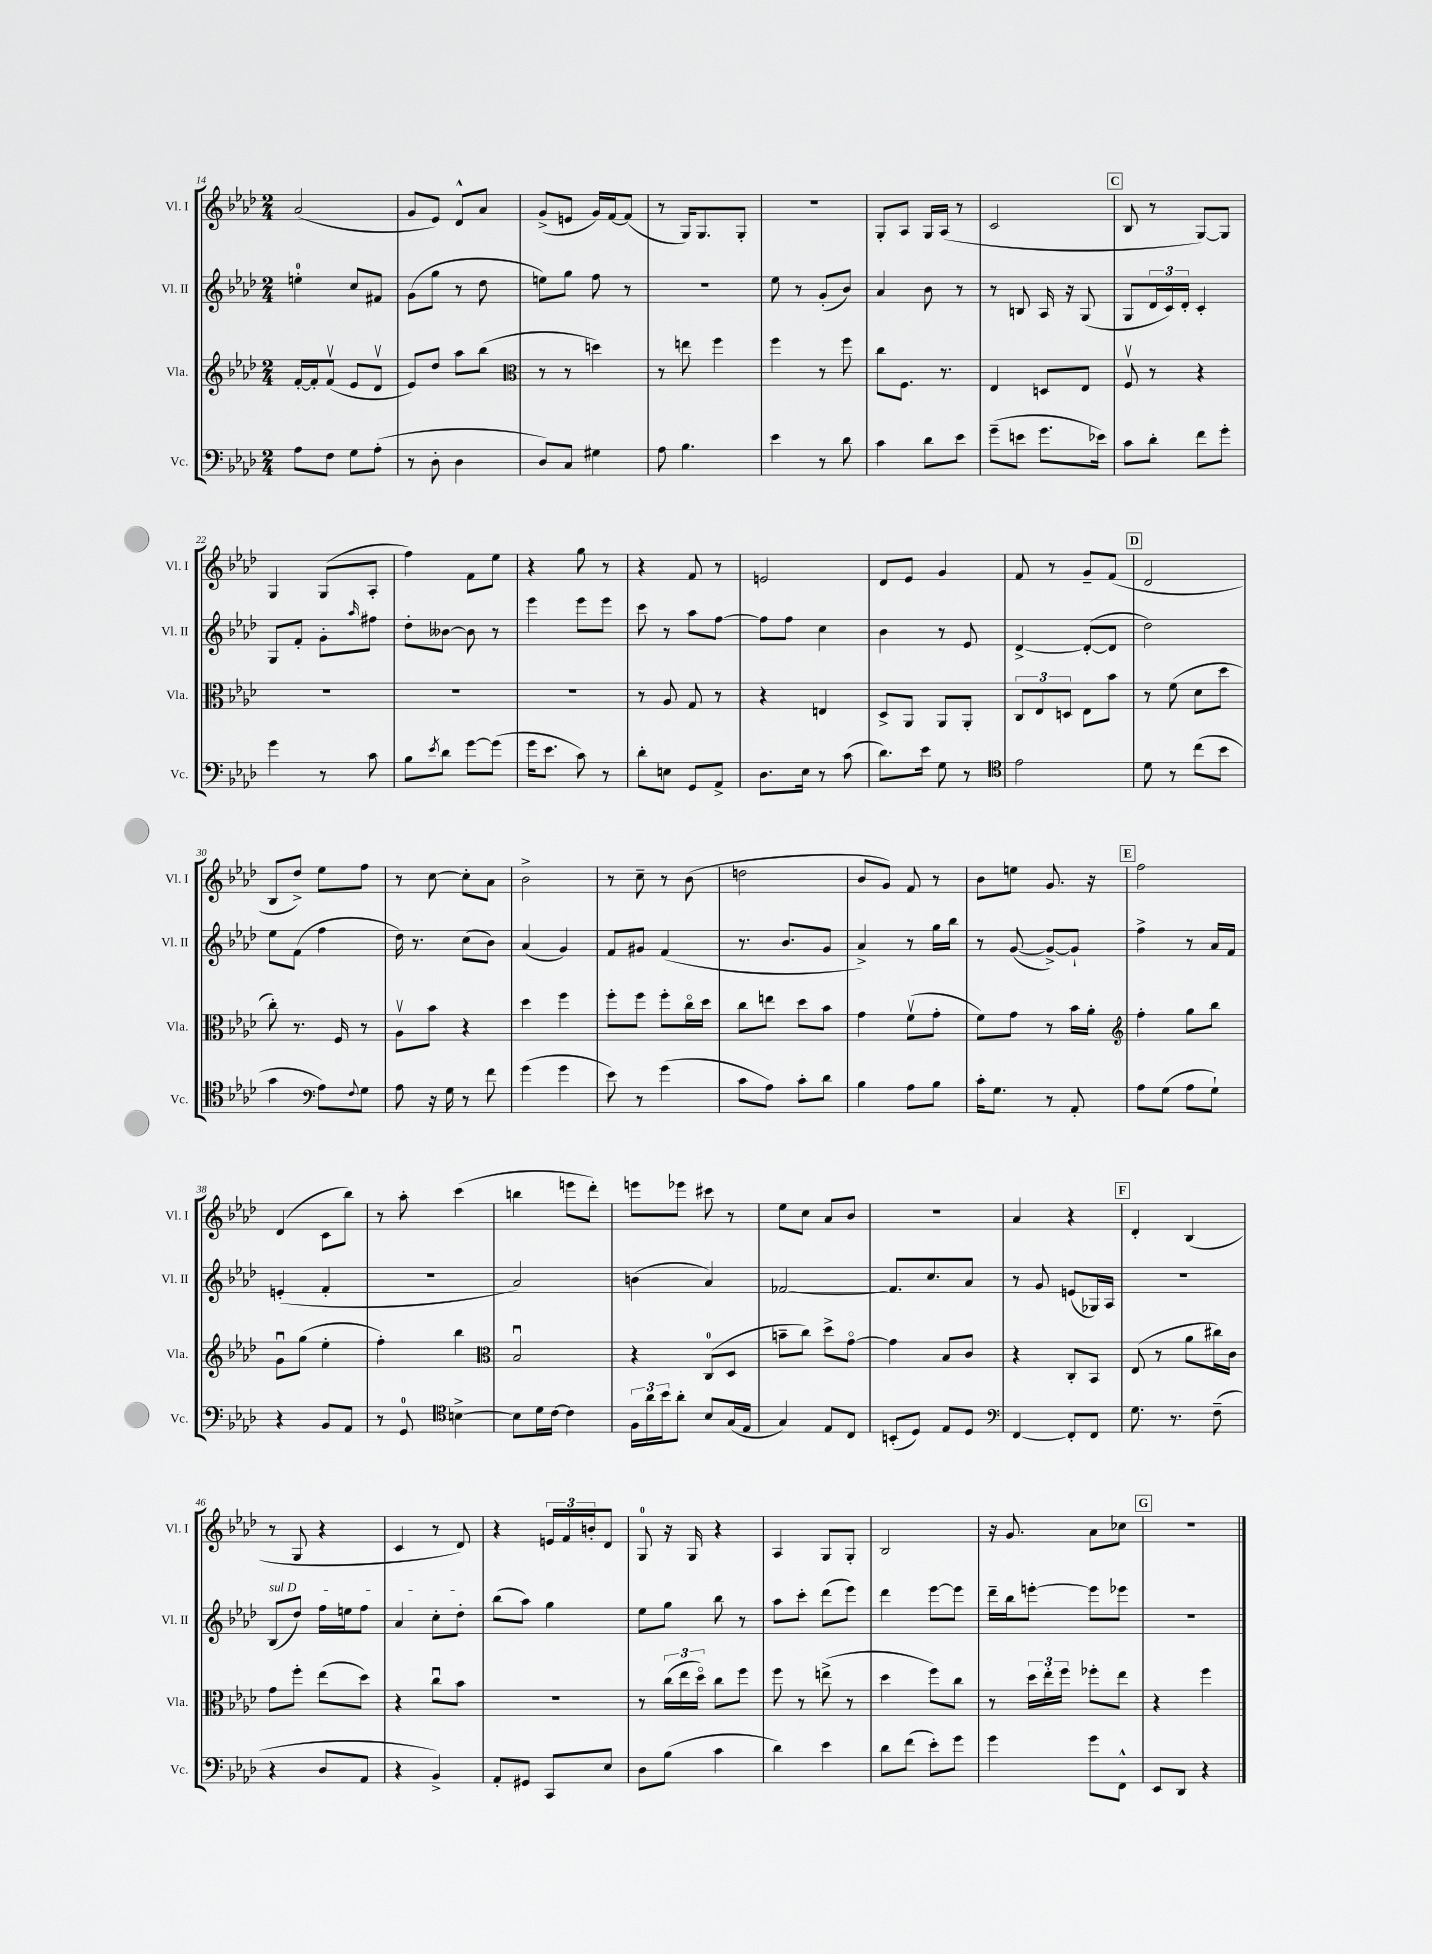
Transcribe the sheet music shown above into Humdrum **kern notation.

**kern	**kern	**kern	**kern
*staff4	*staff3	*staff2	*staff1
*clefF4	*clefG2	*clefG2	*clefG2
*k[b-e-a-d-]	*k[b-e-a-d-]	*k[b-e-a-d-]	*k[b-e-a-d-]
*M2/4	*M2/4	*M2/4	*M2/4
8A-	[16f'	4ee'	(2a-
.	16f']	.	.
8F	(8fv	.	.
8G	8e-	8cc	.
(8A-'	8d-v	8f#	.
=	=	=	=
8r	8e-)	(8g	8g
8D-'	8dd-	8gg	8e-)
4D-	8aa-	8r	8d-^^
.	(8bb-	8dd-	8a-
=	=	=	=
*	*clefC3	*	*
8D-)	8r	8ee)	(8g^
8C	8r	8gg	8e
4G#	4dd)	8ff	16g)
.	.	.	[16f
.	.	8r	(8f]
=	=	=	=
8A-	8r	2r	8r
4.B-	8ee	.	16G)
.	.	.	8.G
.	4ff	.	.
.	.	.	8G'
=	=	=	=
4e-	4ff	8ee-	2r
.	.	8r	.
8r	8r	(8g'	.
8d-	8ff	8b-)	.
=	=	=	=
4c	8cc	4a-	8G'
.	8.F	.	8A-
8d-	.	8b-	16G
.	8.r	.	(16A-
8e-	.	8r	8r
=	=	=	=
(8g~	4E-	8r	2c
8e	.	8B	.
8.g	8D	16A-	.
.	.	16r	.
.	8E-	(8G	.
16e-)	.	.	.
=	=	=	=
8c	8Fv	8G	8B-
8d-'	8r	24d-	8r
.	.	24c)	.
.	.	24d-'	.
8f	4r	4c'	[8G)
8g'	.	.	8G]
=	=	=	=
4g	2r	8G	4G
.	.	8f'	.
8r	.	8g'	(8G
.	.	16qqaa-	.
8c	.	8ff#	8A-'
=	=	=	=
8B-	2r	8dd-'	4ff)
8qe-	.	.	.
8d-	.	[8b--	.
[8g	.	8b--]	8f
(8g]	.	8r	8ee-
=	=	=	=
16g	2r	4eee-	4r
8.e-	.	.	.
8c)	.	8eee-	8gg
8r	.	8eee-	8r
=	=	=	=
8d-'	8r	8ccc	4r
8E	8A-	8r	.
8GG	8G	8aa-	8f
8AA-^	8r	[8ff	8r
=	=	=	=
8.D-	4r	8ff]	2e
.	.	8ff	.
16E-	.	.	.
8r	4E	4cc	.
(8c	.	.	.
=	=	=	=
8.d-)	8D-^	4b-	8d-
.	8AA-	.	8e-
16e-	.	.	.
8G	8AA-	8r	4g
8r	8AA-'	8e-	.
=	=	=	=
*clefC4	*	*	*
2e-	12C	[4d-^	8f
.	12E-	.	.
.	.	.	8r
.	12D	.	.
.	8E-	(8d-'_	8g~
.	8b-	8d-]	(8f
=	=	=	=
8d-	8r	2dd-)	2d-
8r	(8f	.	.
(8cc	8d-	.	.
8b-	8dd-	.	.
=	=	=	=
4g	8cc')	8ee-	8B-
.	8.r	(8f	8dd-^)
*clefF4	*	*	*
8A-)	.	4ff	8ee-
.	16F	.	.
8qqF	.	.	.
8G	8r	.	8ff
=	=	=	=
8A-	8A-v	16dd-)	8r
.	.	8.r	.
16r	8b-	.	[8cc
16G	.	.	.
8r	4r	(8cc	8cc']
8f	.	8b-)	8a-
=	=	=	=
(4g	4dd-	(4a-	2b-^
4g	4ff	4g)	.
=	=	=	=
8e-)	8ff'	8f	8r
8r	8ff	8g#	8cc~
(4g	8ff'	(4f	8r
.	16cco	.	(8b-
.	16dd-	.	.
=	=	=	=
8c	8cc	8.r	2dd
8A-)	8ee	.	.
.	.	8.b-	.
8c'	8dd-	.	.
8d-	8b-	8g	.
=	=	=	=
4B-	4g	4a-^)	8b-
.	.	.	8g)
8A-	(8fv	8r	8f
8B-	8g'	16gg	8r
.	.	16bb-	.
=	=	=	=
16c'	8f)	8r	8b-
8.G	.	.	.
.	8g	([8g	8ee
8r	8r	8g^_)	8.g
8AA-'	16b-	8g`]	.
.	16a-'	.	16r
=	=	=	=
*	*clefG2	*	*
8A-	4ff'	4ff^	2ff
(8G	.	.	.
8A-	8gg	8r	.
8G`)	8bb-	16a-	.
.	.	16f	.
=	=	=	=
4r	8gu	(4e'	(4d-
.	(8gg	.	.
8BB-	4ee-'	4f'	8c
8AA-	.	.	8bb-)
=	=	=	=
8r	4ff')	2r	8r
8GG	.	.	8aa-'
*clefC4	*	*	*
[4B^	4bb-	.	(4ccc
=	=	=	=
*	*clefC3	*	*
8B]	2B-u	2a-)	4bb
16d-	.	.	.
[16c	.	.	.
4c]	.	.	8eee
.	.	.	8ddd-')
=	=	=	=
24F	4r	(4b	8eee
24a-	.	.	.
24b-	.	.	.
8a-'	.	.	8eee-
8B-	(8C	4a-)	8ccc#
(16G	8D-	.	8r
16E-	.	.	.
=	=	=	=
4G)	8b~	[2f-	8ee-
.	8cc)	.	8cc
8E-	8dd-^	.	8a-
8C	[8go	.	8b-
=	=	=	=
(8BB'	4g]	8.f-]	2r
8D-)	.	.	.
.	.	8.cc	.
8E-	8B-	.	.
8D-	8c	8a-	.
=	=	=	=
*clefF4	*	*	*
[4FF	4r	8r	4a-
.	.	8g	.
8FF']	8C'	(8e	4r
8FF	8BB-	16G-)	.
.	.	16A-	.
=	=	=	=
8.G	(8E-	2r	4d-'
.	8r	.	.
8.r	.	.	.
.	8a-	.	(4B-
(8F~	16cc#)	.	.
.	16c	.	.
=	=	=	=
4r	8g	(8B-	8r
.	8ff'	8dd-)	8G
8D-	(8ee-	16ff	4r
.	.	16ee	.
8AA-	8dd-)	8ff	.
=	=	=	=
4r	4r	4a-	4c
4BB-^)	8ccu	8cc'	8r
.	8b-	8dd-'	8d-)
=	=	=	=
8AA-'	2r	(8bb-	4r
8GG#	.	8aa-)	.
8CC	.	4gg	24e
.	.	.	24f
.	.	.	24b'
8E-	.	.	8d-
=	=	=	=
8D-	8r	8ee-	8G
(8B-	(24cc	8gg	16r
.	24ee-	.	.
.	.	.	16G
.	24dd-o)	.	.
4c	8cc	8bb-	4r
.	8ff	8r	.
=	=	=	=
4d-)	8ff	8aa-	4A-
.	8r	8ccc'	.
4e-	(8ee^	(8ddd-	8G
.	8r	8eee-)	8G'
=	=	=	=
8d-	4dd-	4ddd-	2B-
(8f	.	.	.
8e-')	8ff)	[8eee-	.
8g	8cc	8eee-]	.
=	=	=	=
4g	8r	16ddd-~	16r
.	.	16bb-	8.g
.	24dd-	[8eee'	.
.	24ee-'	.	.
.	24ff	.	.
8g	8ff-'	8eee]	8a-
8FF^^	8ee-	8eee-	8cc-
=	=	=	=
8EE-	4r	2r	2r
8DD-	.	.	.
4r	4ff	.	.
==	==	==	==
*-	*-	*-	*-
